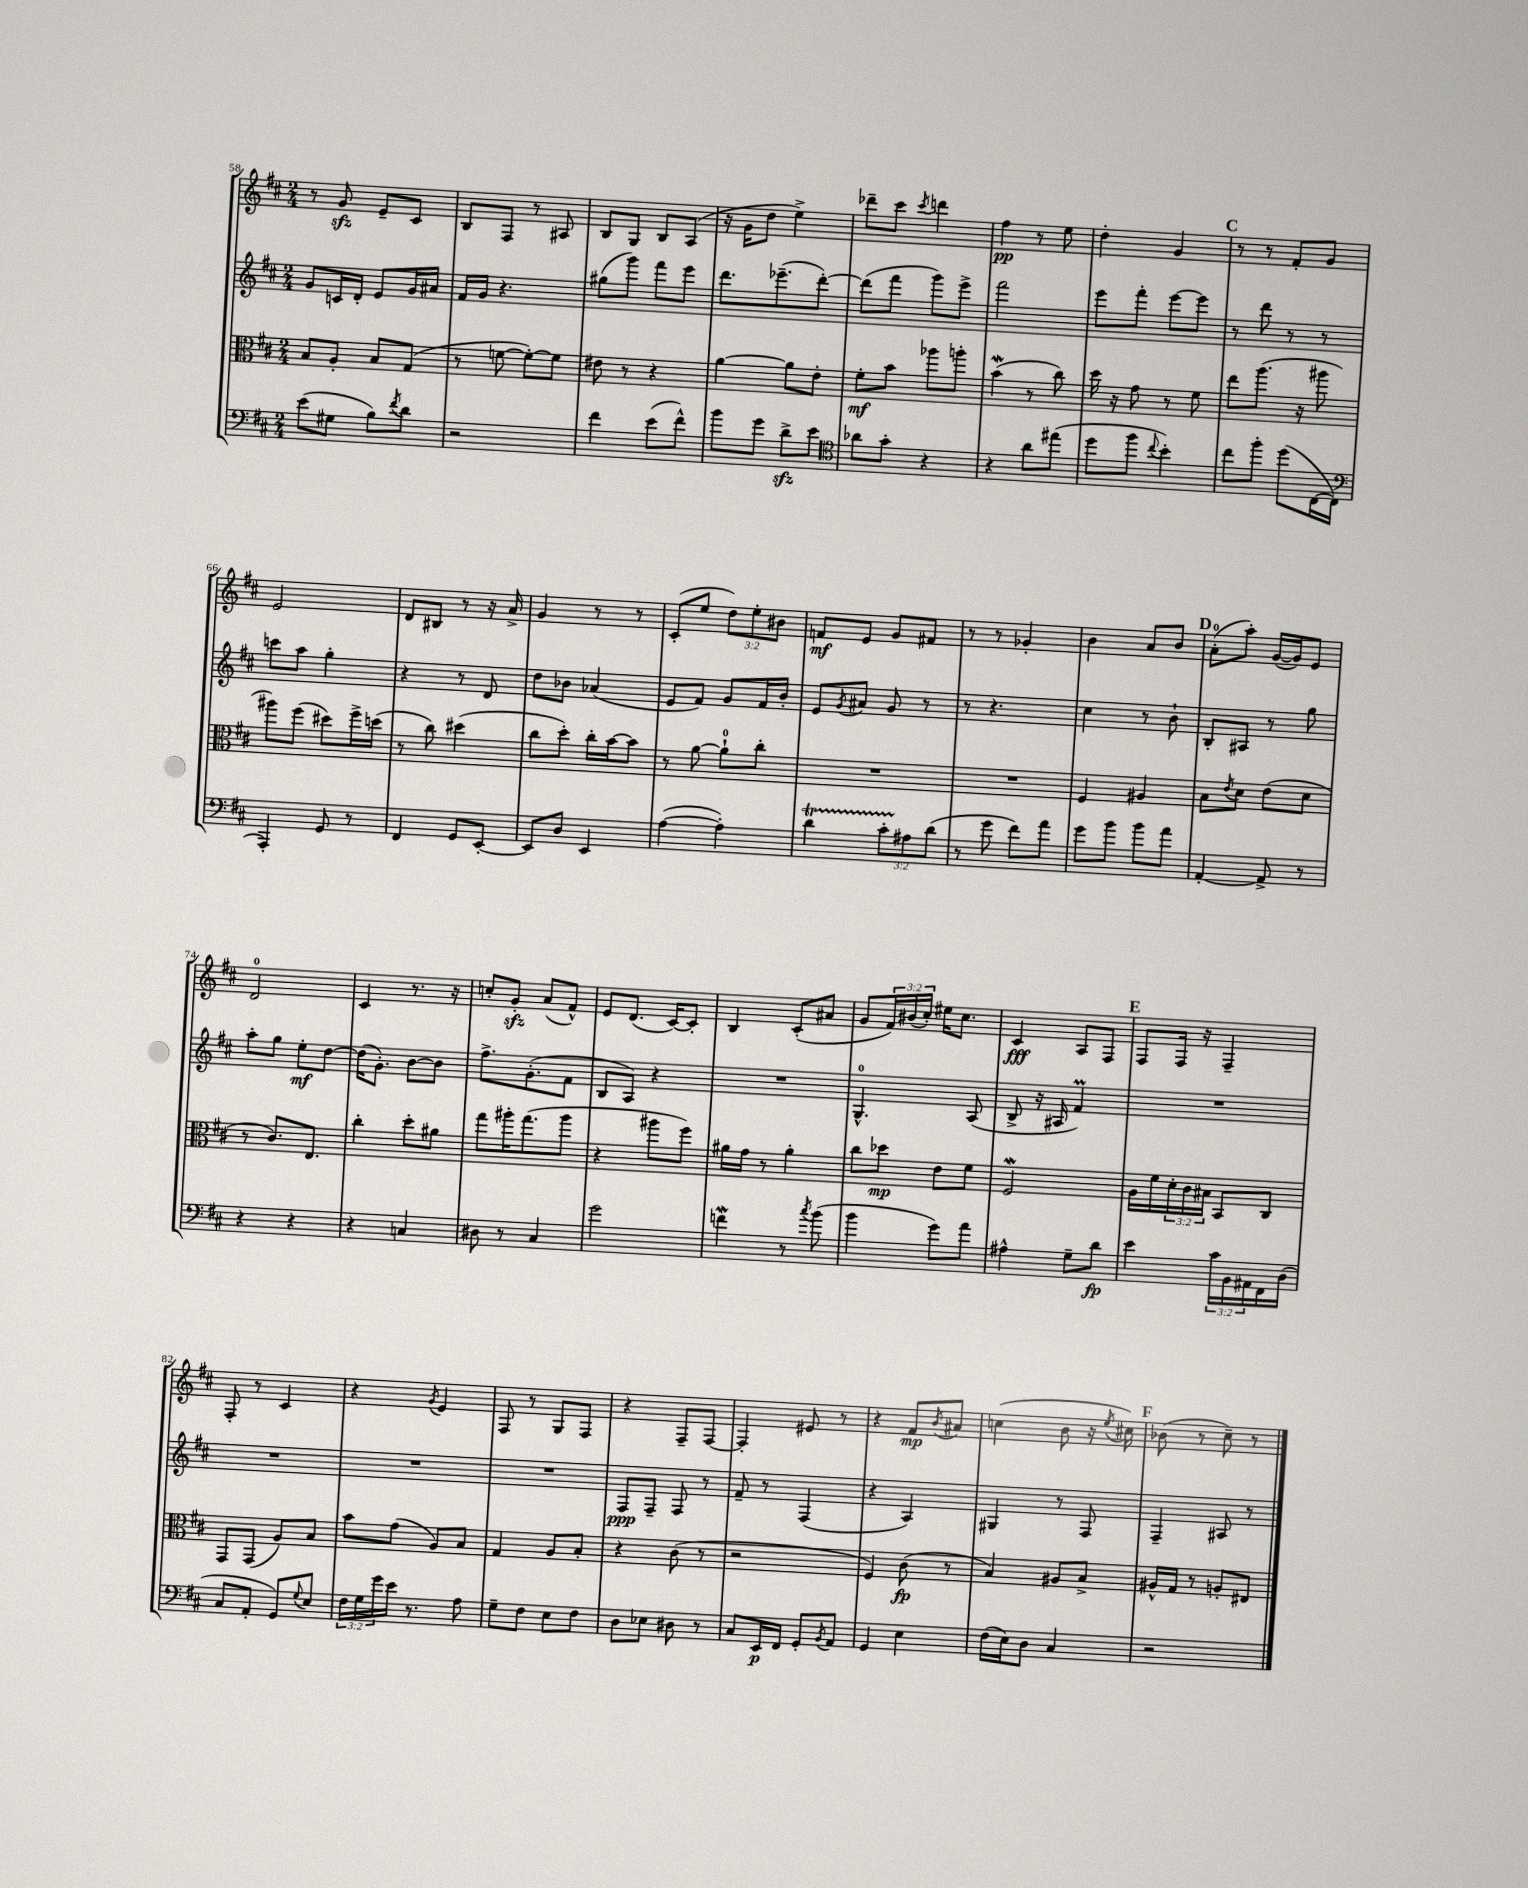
<<
\new StaffGroup <<
\new Staff = "s0" {
    \clef treble \key d \major \numericTimeSignature \time 2/4 \override Staff.TupletNumber.text = #tuplet-number::calc-fraction-text
    r8 g'8\sfz e'8-- cis'8 |
    b8 fis8 r8 ais8 |
    b8 g8 b8 a8( |
    r16 g'16 d''8 e''4->) |
    des'''8-- cis'''8 \acciaccatura { cis'''8 } d'''4 |
    fis''4\pp r8 e''8 |
    d''4-. g'4 |
    \mark \markup { \bold "C" } r8 r8 fis'8-. g'8 |
    e'2 |
    d'8 bis8 r8 r16 a'16-> |
    g'4 r8 r8 |
    cis'8-.( e''8 \tuplet 3/2 { d''8) e''8-. bis'8 } |
    f'8\mf e'8 g'8 fis'8 |
    r8 r8 ges'4-. |
    b'4 a'8 b'8 |
    \mark \markup { \bold "D" } a'8-0-.( a''8-.) g'16~( g'16) e'8 |
    d'2-0 |
    cis'4 r8. r16 |
    c''8-. g'8-.\sfz a'8( fis'8-^) |
    e'8 d'8.( cis'16~) cis'8-. |
    b4 cis'8-.( ais'8 |
    g'8 \tuplet 3/2 { fis'16) bis'16( cis''16-.) } eis''16 cis''8. |
    cis'4\fff a8 fis8 |
    \mark \markup { \bold "E" } fis8 fis16 r16 fis4-- |
    fis8-. r8 cis'4 |
    r4 \acciaccatura { g'8 } e'4 |
    fis8 r8 g8 fis8 |
    r4 fis8-- fis8~ |
    fis4-. eis'8 r8 |
    r4 fis'8\mp \acciaccatura { b'8 } ais'8 |
    c''4( b'8 r16 \acciaccatura { e''8 } cis''16) |
    \mark \markup { \bold "F" } bes'8( r8 cis''8--) r8 \bar "|." |
}
\new Staff = "s1" {
    \clef treble \key d \major \numericTimeSignature \time 2/4
    g'8 c'16 d'16-. e'8 g'16 ais'16 |
    fis'16 g'16 r4. |
    gis''8( g'''8) fis'''8 e'''8 |
    d'''8. ees'''8.--( d'''8~-.) |
    d'''8( fis'''8 g'''8) e'''8-> |
    fis'''2 |
    e'''8 fis'''8-. e'''8~ e'''8 |
    \mark \markup { \bold "C" } r8 d'''8 r8 r8 |
    c'''8 a''8 g''4-. |
    r4 r8 d'8 |
    d''8 bes'8 aes'4( |
    e'8 fis'8) g'8 fis'16 b'16-. |
    e'8 \acciaccatura { g'8 } ais'8 g'8 r8 |
    r8 r4. |
    cis''4 r8 b'8-! |
    \mark \markup { \bold "D" } b8-. ais8 r8 g''8 |
    a''8-. g''8 e''8-.\mf d''8~ |
    d''16( g'8.-.) b'8~ b'8 |
    fis''8.-> g'8.-.( fis'8 |
    b8 a8) r4 |
    R2 |
    g4.-0-^ a8( |
    b8-> r16 ais16 fis'4\prall) |
    \mark \markup { \bold "E" } R2 |
    R2 |
    R2 |
    R2 |
    fis8\ppp fis8-- fis8 r8 |
    fis'8-- r8 fis4( |
    r4 a4) |
    gis4 r8 fis8 |
    \mark \markup { \bold "F" } fis4-- ais8 r8 \bar "|." |
}
\new Staff = "s2" {
    \clef alto \key d \major \numericTimeSignature \time 2/4 \override Staff.TupletNumber.text = #tuplet-number::calc-fraction-text
    b8 a8-. b8 g8( |
    r8 f'8~ f'8~-.) f'8 |
    eis'8 r8 r4 |
    a'4~ a'8 e'8-. |
    fis'8-.\mf b'8 aes''8 a''8-. |
    b'4\mordent( r8 cis''8) |
    d''16 r16 g'8 r8 fis'8 |
    \mark \markup { \bold "C" } e''8 a''8.( r16 ais''8 |
    ais''8) fis''8( dis''8) fis''16-> d''16( |
    r8 cis''8) dis''4( |
    cis''8 d''8-.) cis''16-. b'16~ b'8 |
    r8 a'8~ a'8-0-! cis''8-. |
    R2 |
    R2 |
    fis4 ais4 |
    \mark \markup { \bold "D" } b8 \acciaccatura { e'8 } d'8 e'8( d'8 |
    r8 cis'8.) e8. |
    cis''4-. d''8-. ais'8 |
    g''8 ais''16-. g''8.( ais''8 |
    r4 ais''8 fis''8) |
    ais'16 g'16 r8 ais'4-. |
    cis''8 des''8\mp e'8 fis'8 |
    fis2\mordent |
    \mark \markup { \bold "E" } a16 fis'16 \tuplet 3/2 { d'16-. cis'16 bis16 } b,8 cis8 |
    g,8 g,8( a8) b8 |
    b'8 g'8( a8) b8 |
    g4 a8 b8-. |
    r4 cis'8( r8 |
    r2 |
    fis4) cis'8\fp( r8 |
    b4) ais8 b8-> |
    \mark \markup { \bold "F" } ais16-^ g16 r8 a8-. eis8 \bar "|." |
}
\new Staff = "s3" {
    \clef bass \key d \major \numericTimeSignature \time 2/4 \override Staff.TupletNumber.text = #tuplet-number::calc-fraction-text
    e'8( gis8 b8) \acciaccatura { fis'8 } d'8 |
    r2 |
    fis'4 e'8( fis'8-^) |
    b'8 g'8 d'8->\sfz e'8 |
    \clef tenor aes'8 g'8-. r4 |
    r4 a'8 eis''8( |
    d''8 fis''8 \appoggiatura { cis''8 } b'4-.) |
    \mark \markup { \bold "C" } cis''8 fis''8-. d''8( cis16~ cis16 |
    \clef bass a,,4-.) g,8 r8 |
    fis,4 g,8 e,8~-. |
    e,8 d8 e,4 |
    a4~( a4-.) |
    d'4\startTrillSpan \tuplet 3/2 { cis'8-. ais8\stopTrillSpan d'8( } |
    r8 g'8 fis'8) a'8 |
    g'8 b'8 b'8 a'8 |
    \mark \markup { \bold "D" } a,4~-. a,8-> r8 |
    r4 r4 |
    r4 c4 |
    dis8 r8 cis4 |
    g'2 |
    f'4\mordent r8 \acciaccatura { cis''8 } b'8( |
    b'4 g'8) a'8 |
    ais4-^ g8-- d'8\fp |
    \mark \markup { \bold "E" } e'4 \tuplet 3/2 { cis'16 b,16 ais,16 } fis,16 d16( |
    cis8 a,8-. g,8) \appoggiatura { g8 } e8 |
    \tuplet 3/2 { fis16 g16 g'16 } e'16 r8. a8 |
    g8-- fis8 e8 fis8 |
    d8 ees8 dis8 r8 |
    cis8 e,16\p fis,16 g,8-. \acciaccatura { b,8 } a,8 |
    g,4 e4 |
    fis16( e16) d8 cis4 |
    \mark \markup { \bold "F" } r2 \bar "|." |
}
>>
>>
\layout { \context { \Score currentBarNumber = #58 } }
